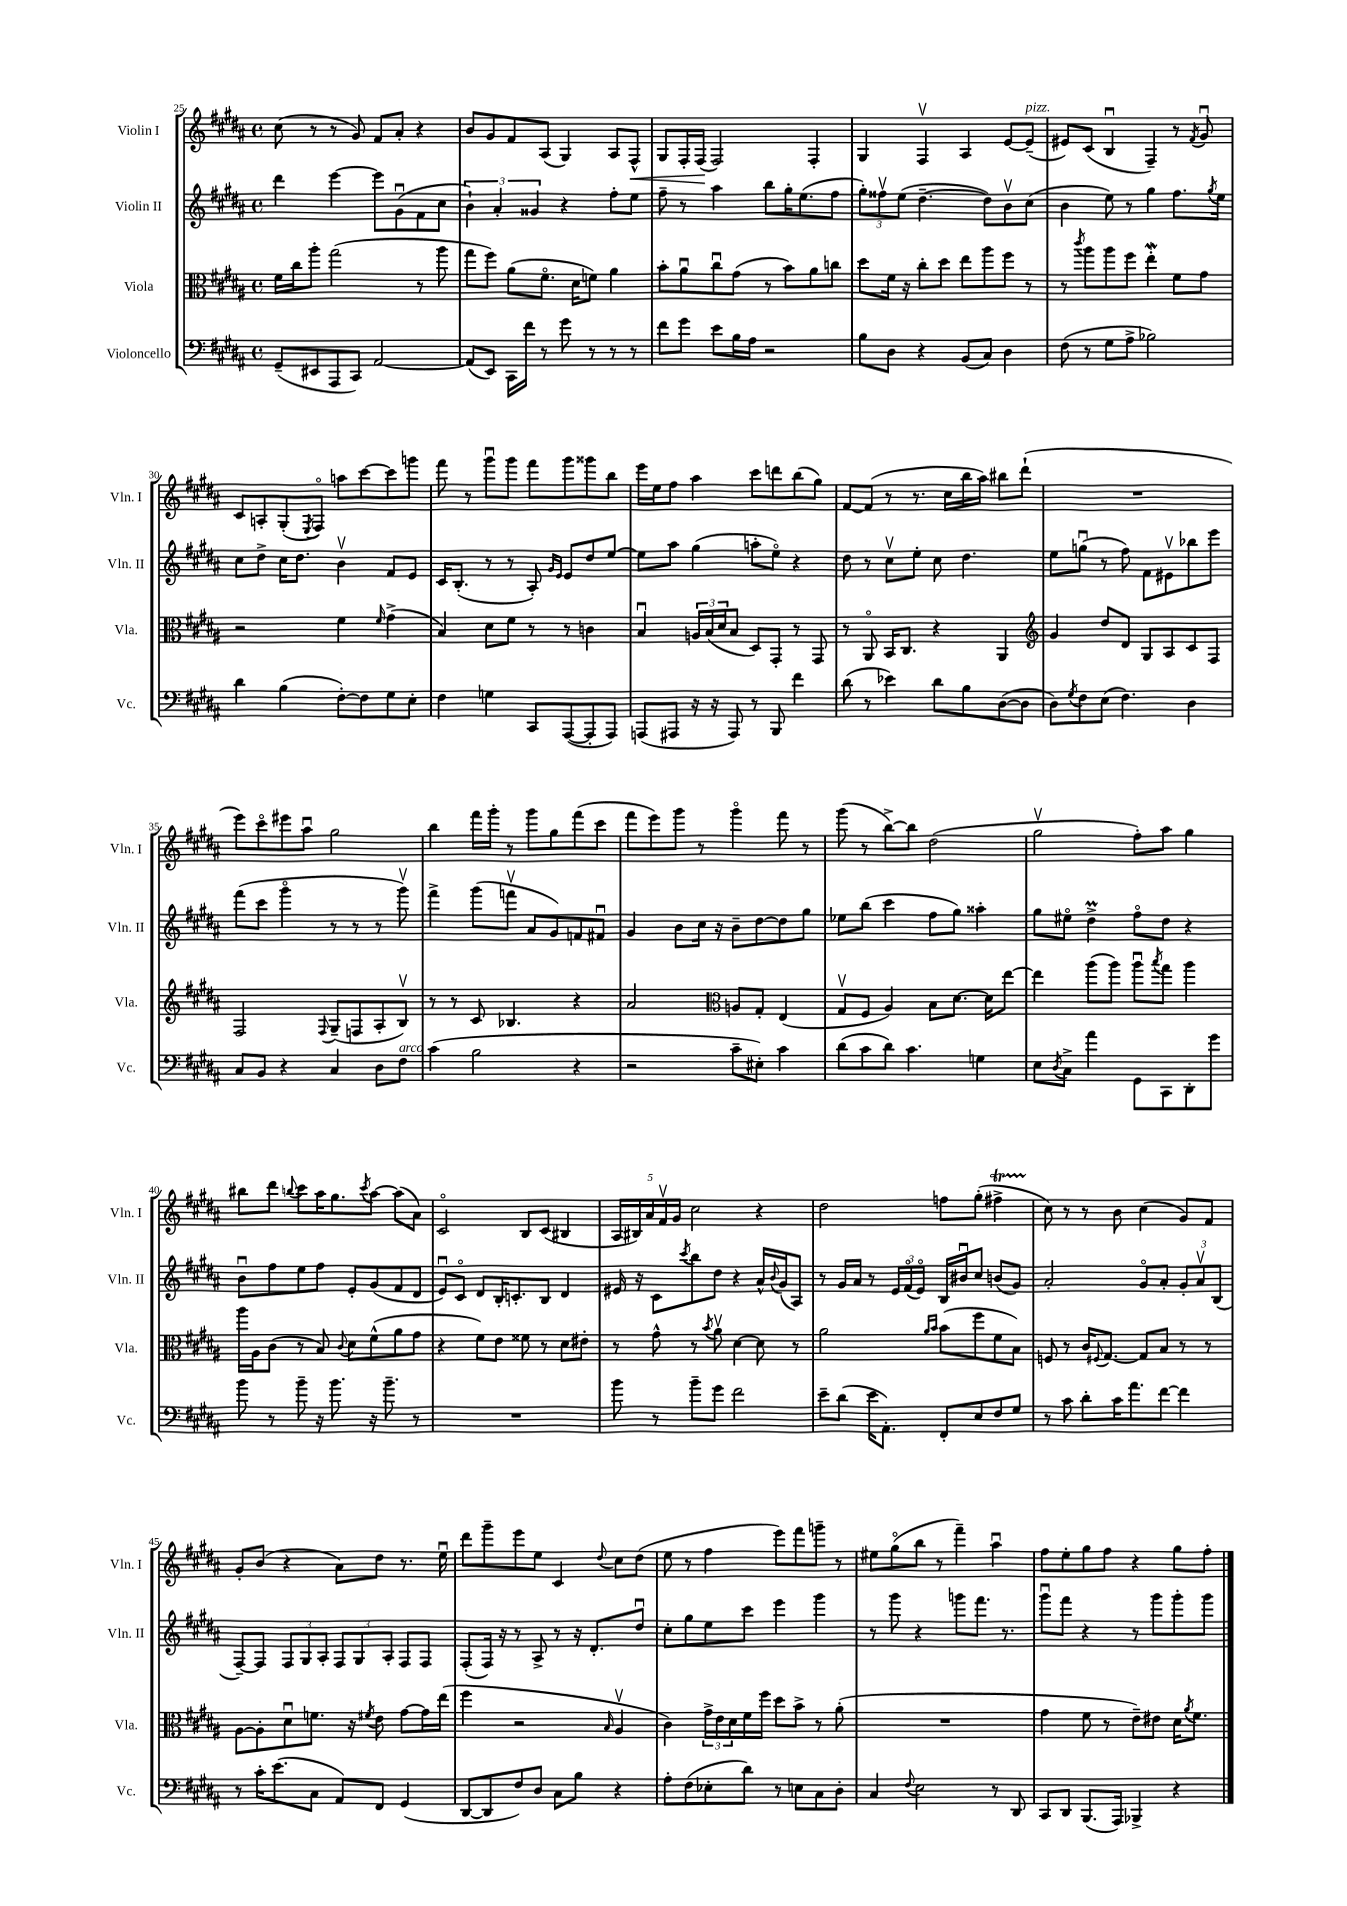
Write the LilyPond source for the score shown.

<<
\new StaffGroup <<
\new Staff = "s0" \with { instrumentName = "Violin I" shortInstrumentName = "Vln. I" } {
    \clef treble \key b \major \defaultTimeSignature \time 4/4
    cis''8( r8 r8 gis'8) fis'8 ais'8-. r4 |
    b'8 gis'8 fis'8 ais8( gis4) ais8 fis8-^\< |
    gis8 fis16-. fis16\!( fis2) fis4-. |
    gis4 fis4\upbow ais4 e'8~ e'8--^\markup { \italic "pizz." }( |
    eis'8) cis'8( b4\downbow fis4--) r8 \acciaccatura { fis'8 } gis'8\downbow |
    cis'8 a8-. gis8-.( \acciaccatura { e8 } fis8\flageolet) a''8 cis'''8~ cis'''8 g'''8 |
    fis'''8 r8 gis'''8\downbow gis'''8 fis'''8 gis'''8 gisis'''8 b''8 |
    e'''16 e''16 fis''8 ais''4 cis'''8 d'''8 b''8( gis''8) |
    fis'8~ fis'8( r8 r8. cis''16 b''16 ais''16) bis''8 dis'''8-!( |
    R1 |
    e'''8) cis'''8\flageolet eis'''8 ais''8\downbow gis''2 |
    b''4 fis'''16 gis'''16-. r8 gis'''8 gis''8 fis'''8( cis'''8 |
    fis'''8 e'''8) gis'''8 r8 gis'''4\flageolet fis'''8 r8 |
    gis'''8( r8 b''8~->) b''8 dis''2( |
    gis''2\upbow fis''8-.) ais''8 gis''4 |
    bis''8 dis'''8 \appoggiatura { b''8 } cis'''8 ais''16 gis''8. \acciaccatura { cis'''8 } ais''8~ ais''8( ais'8) |
    cis'2\flageolet b8 cis'8( bis4 |
    \tuplet 5/4 { ais16 bis16) ais'16 fis'16\upbow gis'16 } cis''2 r4 |
    dis''2 f''8 gis''8-.( fis''4->\startTrillSpan |
    cis''8\stopTrillSpan) r8 r8 b'8 cis''4( gis'8) fis'8 |
    gis'8-. b'8( r4 ais'8) dis''8 r8. e''16\downbow |
    dis'''8 gis'''8-- e'''8 e''8 cis'4 \appoggiatura { dis''8 } cis''8 dis''8( |
    e''8 r8 fis''4 e'''8) fis'''8 g'''8-- r8 |
    eis''8 gis''8\flageolet( b''8 r8 fis'''4--) ais''4\downbow |
    fis''8 e''8-. gis''8 fis''8 r4 gis''8 fis''8-. \bar "|." |
}
\new Staff = "s1" \with { instrumentName = "Violin II" shortInstrumentName = "Vln. II" } {
    \clef treble \key b \major \defaultTimeSignature \time 4/4
    dis'''4 e'''4~ e'''8 gis'8\downbow( fis'8 cis''8 |
    \tuplet 3/2 { b'4-!) ais'4-. gisis'4 } r4 fis''8-. e''8 |
    fis''8-- r8 ais''4 b''8 gis''16-. e''8.( fis''8 |
    \tuplet 3/2 { gis''8-.) fisis''8\upbow e''8( } dis''4.~-- dis''8) b'8\upbow cis''8( |
    b'4 e''8) r8 gis''4 fis''8. \acciaccatura { gis''8 } e''16 |
    cis''8 dis''8-> cis''16 dis''8. b'4\upbow fis'8 e'8 |
    cis'16 b8.-.( r8 r8 ais8-.) \grace { gis'16 e'16 } e'8 dis''8 e''8~ |
    e''8 ais''8 gis''4( a''8-. e''8\flageolet) r4 |
    dis''8 r8 cis''8\upbow e''8-. cis''8 dis''4. |
    e''8 g''8\downbow( r8 fis''8) fis'8 eis'8\upbow bes''8 e'''8 |
    fis'''8( cis'''8 gis'''4\flageolet r8 r8 r8 gis'''8\upbow) |
    fis'''4-> gis'''8( f'''8\upbow ais'8 gis'8) f'8 fis'8\downbow |
    gis'4 b'8 cis''16 r16 b'8-- dis''8~ dis''8 gis''8 |
    ees''8 b''8( cis'''4 fis''8 gis''8) aisis''4-. |
    gis''8 eis''8\flageolet dis''4->\prall fis''8\flageolet dis''8 r4 |
    b'8\downbow fis''8 e''8 fis''8 e'8-. gis'8( fis'8 dis'8 |
    e'8\downbow) cis'8\flageolet dis'8 b16-. c'8.-. b8 dis'4 |
    eis'16 r16 cis'8 \acciaccatura { cis'''8 } b''8 dis''8 r4 ais'16-^ \appoggiatura { b'8 } gis'16( ais8) |
    r8 gis'16 ais'16 r8 \tuplet 3/2 { e'16 fis'16\flageolet( e'16\flageolet) } b16 bis'16\downbow cis''8 b'8( gis'8) |
    ais'2-. gis'8\flageolet ais'8-. \tuplet 3/2 { gis'8-. ais'8\upbow b8( } |
    fis8~--) fis8 \tuplet 3/2 { fis8 gis8 ais8-. } \tuplet 3/2 { fis8 gis8 ais8-. } fis8 fis8 |
    fis8-.( fis16) r16 r8 ais8-> r8 r16 dis'8.-. dis''8\downbow |
    cis''8-. gis''8 e''8 cis'''8 e'''4 gis'''4 |
    r8 gis'''8 r4 g'''8 fis'''8. r8. |
    gis'''8\downbow fis'''8 r4 r8 gis'''8 gis'''8-. gis'''8 \bar "|." |
}
\new Staff = "s2" \with { instrumentName = "Viola" shortInstrumentName = "Vla." } {
    \clef alto \key b \major \defaultTimeSignature \time 4/4
    fis'16 cis''16 ais''8-. gis''2( r8 ais''8 |
    gis''8 fis''8) ais'8( fis'8.\flageolet dis'16 f'8) ais'4 |
    b'8-. ais'8\downbow cis''8\downbow gis'8( r8 b'8) ais'8 c''8 |
    dis''8 fis'16 r16 cis''8-. dis''8 e''8 ais''8 fis''8 r8 |
    r8 \acciaccatura { cis'''8 } ais''8 ais''8 fis''8 e''4-.\mordent fis'8 gis'8 |
    r2 fis'4 \grace { fis'16 } gis'4->( |
    b4) dis'8 fis'8 r8 r8 c'4 |
    b4\downbow \tuplet 3/2 { a16 b16( dis'16 } b8 dis8) gis,8-. r8 gis,8 |
    r8 ais,8\flageolet b,16 cis8. r4 ais,4 |
    \clef treble gis'4 dis''8 dis'8 gis8 ais8 cis'8 fis8 |
    fis2 \appoggiatura { fis8 } gis8--( f8 ais8-. b8\upbow) |
    r8 r8 cis'8 bes4. r4 |
    ais'2 \clef alto a8 gis8-. e4( |
    gis8\upbow fis8 ais4) b8 dis'8.~ dis'16 e''8~ |
    e''4 ais''8( ais''8) ais''8\downbow \acciaccatura { b''8 } gis''8 ais''4 |
    ais''16 ais16 cis'8( r8 b8) \appoggiatura { cis'8 } dis'8 fis'8-^( ais'8 gis'8 |
    r4 fis'8) e'8 fisis'8 r8 dis'8 eis'8-. |
    r8 gis'8-^ r8 \acciaccatura { b'8 } ais'8\upbow dis'4~ dis'8 r8 |
    ais'2 \grace { ais'16 b'16 } b'8( fis''8 fis'8 b8) |
    f8 r8 cis'16 \appoggiatura { fis8 } gis8.~ gis8 b8 r8 r8 |
    ais8~ ais8-. dis'8\downbow f'8. r16 \acciaccatura { fis'8 } e'8 gis'8~ gis'16 e''16( |
    fis''4 r2 \grace { b16 } ais4\upbow |
    cis'4) \tuplet 3/2 { gis'16-> e'16 dis'16 } fis'16 fis''16 dis''8 b'8-> r8 ais'8-.( |
    R1 |
    gis'4 fis'8 r8 e'8--) eis'8 dis'16 \acciaccatura { ais'8 } fis'8. \bar "|." |
}
\new Staff = "s3" \with { instrumentName = "Violoncello" shortInstrumentName = "Vc." } {
    \clef bass \key b \major \defaultTimeSignature \time 4/4
    gis,8--( eis,8 ais,,8 cis,8) ais,2~ |
    ais,8( e,8) cis,16 fis'16 r8 gis'8 r8 r8 r8 |
    fis'8 gis'8 e'8 b16 ais16 r2 |
    b8 dis8 r4 b,8( cis8) dis4 |
    fis8( r8 gis8 ais8-> bes2) |
    dis'4 b4( fis8~-.) fis8 gis8 e8-. |
    fis4 g4 cis,8 ais,,8~( ais,,8-. ais,,8) |
    a,,8( ais,,8 r16 r16 ais,,8) r8 b,,8 fis'4 |
    dis'8( r8 ees'4) dis'8 b8 dis8~( dis8 |
    dis8) \acciaccatura { gis8 } fis8 e8( fis4.) dis4 |
    cis8 b,8 r4 cis4 dis8 fis8^\markup { \italic "arco" } |
    cis'4( b2 r4 |
    r2 cis'8-- eis8-.) cis'4 |
    dis'8( cis'8 dis'8) cis'4. g4 |
    e8 \acciaccatura { dis8 } cis8-> ais'4 gis,8 cis,8 dis,8-. gis'8 |
    b'8 r8 b'8-- r16 b'8. r16 b'8.-- r8 |
    R1 |
    b'8 r8 b'8-- gis'8 fis'2 |
    e'8-- dis'8( e'16 ais,8.-.) fis,8-. e8 fis8 gis8 |
    r8 cis'8 dis'8-. cis'16 ais'8. fis'8~ fis'4 |
    r8 cis'16-. e'8.( cis8 ais,8) fis,8 gis,4( |
    dis,8~ dis,8 fis8) dis8 cis8 b8 r4 |
    ais8-. fis8( ees8-. dis'8) r8 e8 cis8 dis8-. |
    cis4 \appoggiatura { fis8 } e2 r8 dis,8 |
    cis,8 dis,8 b,,8.( ais,,16) bes,,4-> r4 \bar "|." |
}
>>
>>
\layout { \context { \Score currentBarNumber = #25 } }
